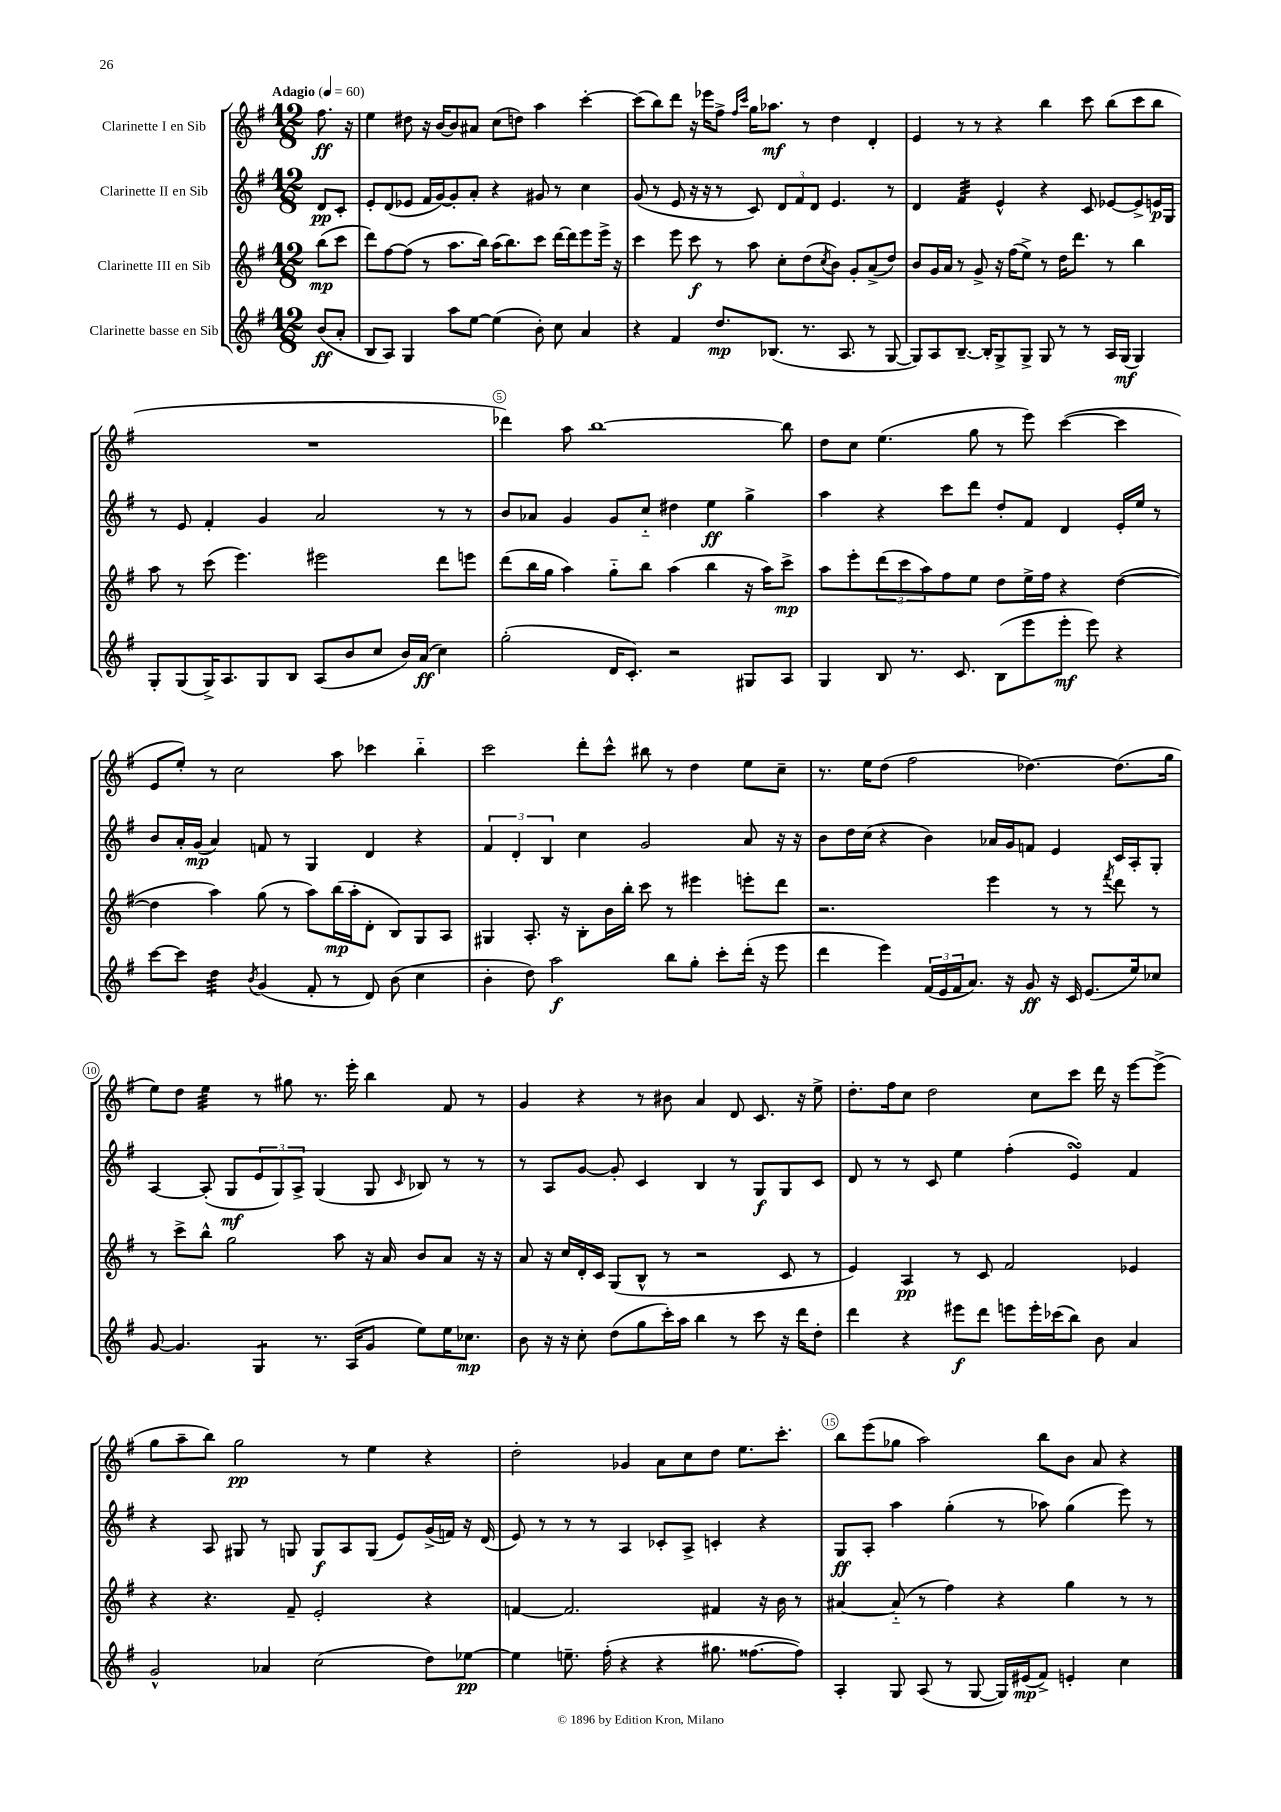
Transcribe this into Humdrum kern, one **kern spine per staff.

**kern	**kern	**kern	**kern
*staff4	*staff3	*staff2	*staff1
*clefG2	*clefG2	*clefG2	*clefG2
*k[f#]	*k[f#]	*k[f#]	*k[f#]
*M12/8	*M12/8	*M12/8	*M12/8
*MM60	*MM60	*MM60	*MM60
(8b	(8bb	8d	8.ff#
8a'	8ccc	8c'	.
.	.	.	16r
=	=	=	=
8B	8ddd)	8e'	4ee
8A)	[8ff#	(8d	.
4G	(8ff#]	8e-	8dd#
.	8r	16f#	16r
.	.	[16g)	[16b
8aa	8.aa	8g']	8b]
[8ee	.	8a'	8a#
.	16bb)	.	.
(4ee]	(16aa	4r	(8cc
.	8.bb)	.	.
.	.	.	8dd)
8b')	8ccc	8g#	4aa
8cc	[16ddd	8r	.
.	16ddd]	.	.
4a	8eee	4cc	[4ccc'
.	16eee^	.	.
.	16r	.	.
=	=	=	=
4r	4ccc	(8g	(8ccc]
.	.	8r	8bb)
4f#	8eee	8e	8ddd
.	8ccc	16r	16r
.	.	16r	16eee-
8.dd	8r	8r	8ff#^
.	.	.	16qqff#
.	.	.	16qqccc
.	8aa	8c)	16gg
(8.B-	.	.	8.aa-
.	8cc'	12d	.
.	.	12f#	.
8.r	(8dd	.	8r
.	.	12d	.
.	8qcc	.	.
.	8b)	4.e	4dd
8.A	.	.	.
.	8g'	.	.
8r	(8a^	.	4d'
[8G	8dd)	8r	.
=	=	=	=
8G])	8b	4d	4e
8A	16g	.	.
.	16a	.	.
[8.B~	8r	4f#	8r
.	8g^	.	8r
16B']	.	.	.
8G^	16r	4e^^	4r
.	(16ff#	.	.
8G^	8ee^)	.	.
8G	8r	4r	4bb
8r	16dd	.	.
.	8.ddd	.	.
8r	.	8c	8ccc
16A	8r	[8e-	(8bb
(16G	.	.	.
4G)	4bb	8e-^]	8ccc
.	.	16e	8bb
.	.	16G	.
=	=	=	=
8G'	8aa	8r	1.r
(8G	8r	8e	.
16G^)	(8ccc	4f#'	.
8.A	.	.	.
.	4.eee)	.	.
8G	.	4g	.
8B	.	.	.
(8A	2eee#	2a	.
8b	.	.	.
8cc	.	.	.
16b)	.	.	.
(16a	.	.	.
4cc)	8ddd	8r	.
.	8eee	8r	.
=	=	=	=
(2gg'	(8ddd	8b	4ddd-)
.	16bb	8a-	.
.	16gg	.	.
.	4aa)	4g	8aa
.	.	.	[1bb
16d	8gg'~	8g	.
8.c')	.	.	.
.	8bb	8cc'~	.
2r	(4aa	4dd#	.
.	4bb	4ee	.
8G#	16r	4gg^	.
.	16aa)	.	.
8A	8ccc^	.	8bb]
=	=	=	=
4G	8aa	4aa	8dd
.	8eee'	.	8cc
8B	(12ddd	4r	(4.ee
.	12ccc	.	.
8.r	.	.	.
.	12aa)	.	.
.	8ff#	8ccc	.
8.c	.	.	.
.	8ee	8ddd	8gg
(8B	8dd	8dd'	8r
8eee	16ee^	8f#	8eee)
.	16ff#	.	.
8eee'	4r	4d	([4ccc
8eee)	.	.	.
4r	([4dd	16e'	4ccc]
.	.	16ee	.
.	.	8r	.
=	=	=	=
[8ccc	4dd]	8b	8e
8ccc]	.	16a'	8ee')
.	.	(16g	.
4dd	4aa)	4a)	8r
.	.	.	2cc
8qb	.	.	.
(4g	(8gg	8f	.
.	8r	8r	.
8f#'	8aa)	4G	.
8r	(16bb	.	8aa
.	16aa'	.	.
8d)	8d'	4d	4ccc-
(8b	8B)	.	.
4cc	8G	4r	4bb'~
.	8A	.	.
=	=	=	=
4b'	4G#	6f#	2ccc
.	.	6d'	.
8dd)	8.A'	.	.
.	.	6B	.
2aa	.	.	.
.	16r	.	.
.	8B'	4cc	8ddd'
.	16b	.	8ccc^^
.	16bb'	.	.
.	8ccc	2g	8bb#
8bb	8r	.	8r
8gg'	4eee#	.	4dd
8ccc'	.	.	.
(16ddd'	8eee'	8a	8ee
16r	.	.	.
8eee	8ddd	16r	8cc~
.	.	16r	.
=	=	=	=
4ddd	2.r	8b	8.r
.	.	16dd	.
.	.	(16cc	16ee
4eee)	.	4r	(8dd
.	.	.	2ff#
(24f#	.	4b)	.
24e	.	.	.
24f#	.	.	.
8.a)	.	.	.
.	4eee	16a-	.
16r	.	16g	.
8g	.	8f	[4.dd-)
16r	8r	4e	.
16c	.	.	.
(8.e	8r	.	.
.	8qfff#	.	.
.	8ddd	16c	(8.dd-]
16ee)	.	16A'	.
8cc-	8r	8G'	.
.	.	.	16gg
=	=	=	=
[8g	8r	[4A	8ee)
4.g]	8ccc^	.	8dd
.	8bb^^	(8A']	4ee
.	2gg	8G	.
4G	.	12e	8r
.	.	12G)	.
.	.	.	8gg#
.	.	12A^	.
8.r	.	(4G	8.r
.	8aa	.	.
(16A	.	.	16eee'
8g	16r	8G	4bb
.	16a	.	.
.	.	16qqc	.
8ee)	8b	8B-)	.
16ee	8a	8r	8f#
8.cc-	.	.	.
.	16r	8r	8r
.	16r	.	.
=	=	=	=
8b	8a	8r	4g
16r	16r	8A	.
16r	16cc	.	.
8cc'	16d'	[8g	4r
.	16c	.	.
(8dd	(8G	8g']	.
8gg	8B^^	4c	8r
16ccc')	8r	.	8b#
16aa	.	.	.
4bb	2r	4B	4a
8r	.	8r	8d
8ccc	.	8G	8.c
16r	8c	8G	.
16ddd	.	.	16r
8dd'	8r	8c	8ee^
=	=	=	=
4ddd	4e)	8d	8.dd'
.	.	8r	.
.	.	.	16ff#
4r	4A	8r	8cc
.	.	8c	2dd
8eee#	8r	4ee	.
8ddd	8c	.	.
8eee	2f#	(4ff#'	.
16eee'	.	.	8cc
(16ccc-	.	.	.
8bb)	.	4e)	8ccc
8b	.	.	16ddd
.	.	.	16r
4a	4e-	4f#	[8eee
.	.	.	(8eee^]
=	=	=	=
2g^^	4r	4r	8gg
.	.	.	8aa~
.	4.r	8A	8bb)
.	.	8G#	2gg
4a-	.	8r	.
.	8f#~	8G	.
(2cc	2e'	8G	.
.	.	8A	8r
.	.	(8G	4ee
.	.	8e)	.
8dd)	4r	(16g^	4r
.	.	16f)	.
[8ee-	.	16r	.
.	.	(16d	.
=	=	=	=
4ee-]	[4f	8e)	2dd'
.	.	8r	.
8.ee~	2.f]	8r	.
.	.	8r	.
(16ff#'	.	.	.
4r	.	4A	4g-
4r	.	8c-'	8a
.	.	8A^	8cc
8.gg#	4f#	4c'	8dd
.	.	.	8.ee
[8.ff##	.	.	.
.	16r	4r	.
.	16b	.	8.ccc'
8ff##])	8r	.	.
=	=	=	=
4A'	[4a#	8G	8bb
.	.	8A'	(8eee
8G	(8a#'~]	4aa	8gg-
(8A	8r	.	2aa)
8r	4ff#)	(4gg'	.
[8G	.	.	.
16G])	4r	8r	.
(16e#	.	.	.
8f#^)	.	8aa-)	8bb
4e'	4gg	(4gg	8b
.	.	.	8a
4cc	8r	8eee)	4r
.	8r	8r	.
==	==	==	==
*-	*-	*-	*-
